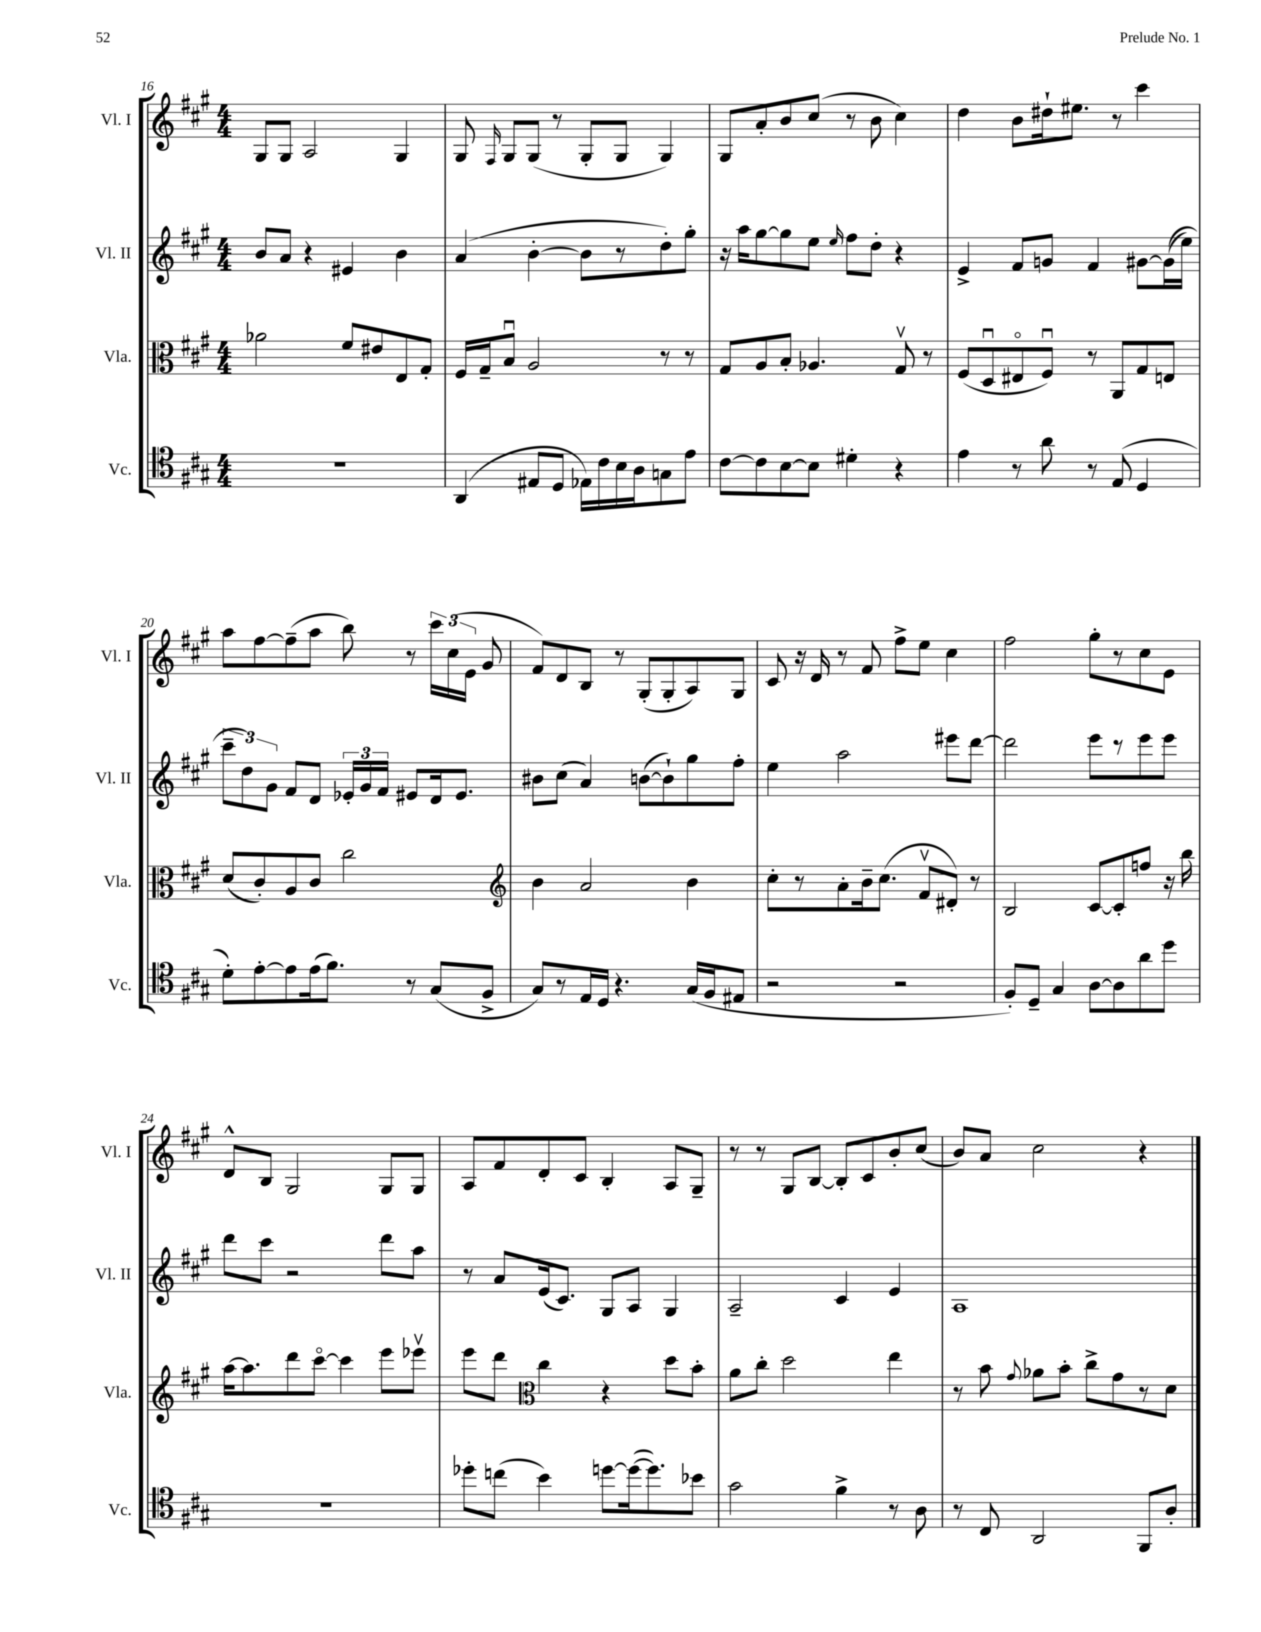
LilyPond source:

<<
\new StaffGroup <<
\new Staff = "s0" \with { instrumentName = "Vl. I" shortInstrumentName = "Vl. I" } {
    \clef treble \key a \major \numericTimeSignature \time 4/4
    \autoBeamOff gis8[ gis8] a2 gis4 |
    gis8 \grace { fis16 } gis8[ gis8]( r8 gis8[-. gis8] gis4) |
    gis8[ a'8-. b'8 cis''8]( r8 b'8 cis''4) |
    d''4 b'8[ dis''16-! eis''8.] r8 cis'''4 |
    a''8[ fis''8~ fis''8--( a''8] b''8) r8 \tuplet 3/2 { cis'''16[ cis''16( e'16] } gis'8 |
    fis'8[) d'8 b8] r8 gis8[-.( gis8-. a8) gis8] |
    cis'8 r16 d'16 r8 fis'8 fis''8[-> e''8] cis''4 |
    fis''2 gis''8[-. r8 cis''8 e'8] |
    d'8[-^ b8] gis2 gis8[ gis8] |
    a8[ fis'8 d'8-. cis'8] b4-. a8[ gis8]-- |
    r8 r8 gis8[ b8]~ b8[-. cis'8 b'8-. cis''8]( |
    b'8[) a'8] cis''2 r4 \bar "|." |
}
\new Staff = "s1" \with { instrumentName = "Vl. II" shortInstrumentName = "Vl. II" } {
    \clef treble \key a \major \numericTimeSignature \time 4/4
    \autoBeamOff b'8[ a'8] r4 eis'4 b'4 |
    a'4( b'4~-. b'8[ r8 d''8-.) gis''8]-. |
    r16 a''16[ gis''8~ gis''8 e''8] \grace { e''16 } fis''8[ d''8]-. r4 |
    e'4-> fis'8[ g'8] fis'4 gis'8[~ gis'16(\( e''16]) |
    \tuplet 3/2 { cis'''8[-- d''8\) gis'8] } fis'8[ d'8] \tuplet 3/2 { ees'16[-. gis'16 fis'16] } eis'8[ d'16 eis'8.] |
    bis'8[ cis''8]( a'4) b'8[~( b'8-!) gis''8 fis''8]-. |
    e''4 a''2 eis'''8[ d'''8]~ |
    d'''2 e'''8[ r8 e'''8 e'''8] |
    d'''8[ cis'''8] r2 d'''8[ a''8] |
    r8 a'8[ e'16( cis'8.]) gis8[ a8] gis4 |
    a2-- cis'4 e'4 |
    a1 \bar "|." |
}
\new Staff = "s2" \with { instrumentName = "Vla." shortInstrumentName = "Vla." } {
    \clef alto \key a \major \numericTimeSignature \time 4/4
    \autoBeamOff aes'2 fis'8[ eis'8 e8 gis8]-. |
    fis16[ gis16-- b8]\downbow a2 r8 r8 |
    gis8[ a8 b8]-. aes4. gis8\upbow r8 |
    fis8[( d8\downbow eis8\flageolet fis8]\downbow) r8 a,8[ gis8 e8] |
    d'8[( cis'8-.) a8 cis'8] cis''2 |
    \clef treble b'4 a'2 b'4 |
    cis''8[-. r8 a'8-. b'16-- cis''8.]( fis'8[\upbow dis'8]-.) r8 |
    b2 cis'8[~ cis'8-. f''8] r16 b''16 |
    a''16[~ a''8. d'''8 cis'''8]~\flageolet cis'''4 e'''8[ ees'''8]\upbow |
    e'''8[ d'''8] \clef alto cis''4 r4 d''8[ b'8]-. |
    a'8[ cis''8]-. d''2 e''4 |
    r8 b'8 \appoggiatura { gis'8 } aes'8[ b'8]-. cis''8[-> gis'8 r8 d'8] \bar "|." |
}
\new Staff = "s3" \with { instrumentName = "Vc." shortInstrumentName = "Vc." } {
    \clef tenor \key a \major \numericTimeSignature \time 4/4
    \autoBeamOff R1 |
    a,4( eis8[ d8] ees16[) cis'16 b16 a16 g8 e'8] |
    cis'8[~ cis'8 b8~ b8] dis'4-. r4 |
    e'4 r8 a'8 r8 e8( d4 |
    d'8[-.) e'8~-. e'8 e'16( fis'8.]) r8 gis8[( fis8]-> |
    gis8[) r8 e16 d16] r4. gis16[( fis16 eis8] |
    r2 r2 |
    fis8[-.) d8]-- gis4 a8[~ a8 a'8 d''8] |
    R1 |
    des''8[-. c''8]( b'4) d''8[~ d''16~( d''8.) bes'8] |
    gis'2 fis'4-> r8 a8 |
    r8 cis8 a,2 fis,8[ a8]-. \bar "|." |
}
>>
>>
\layout { \context { \Score currentBarNumber = #16 } }
